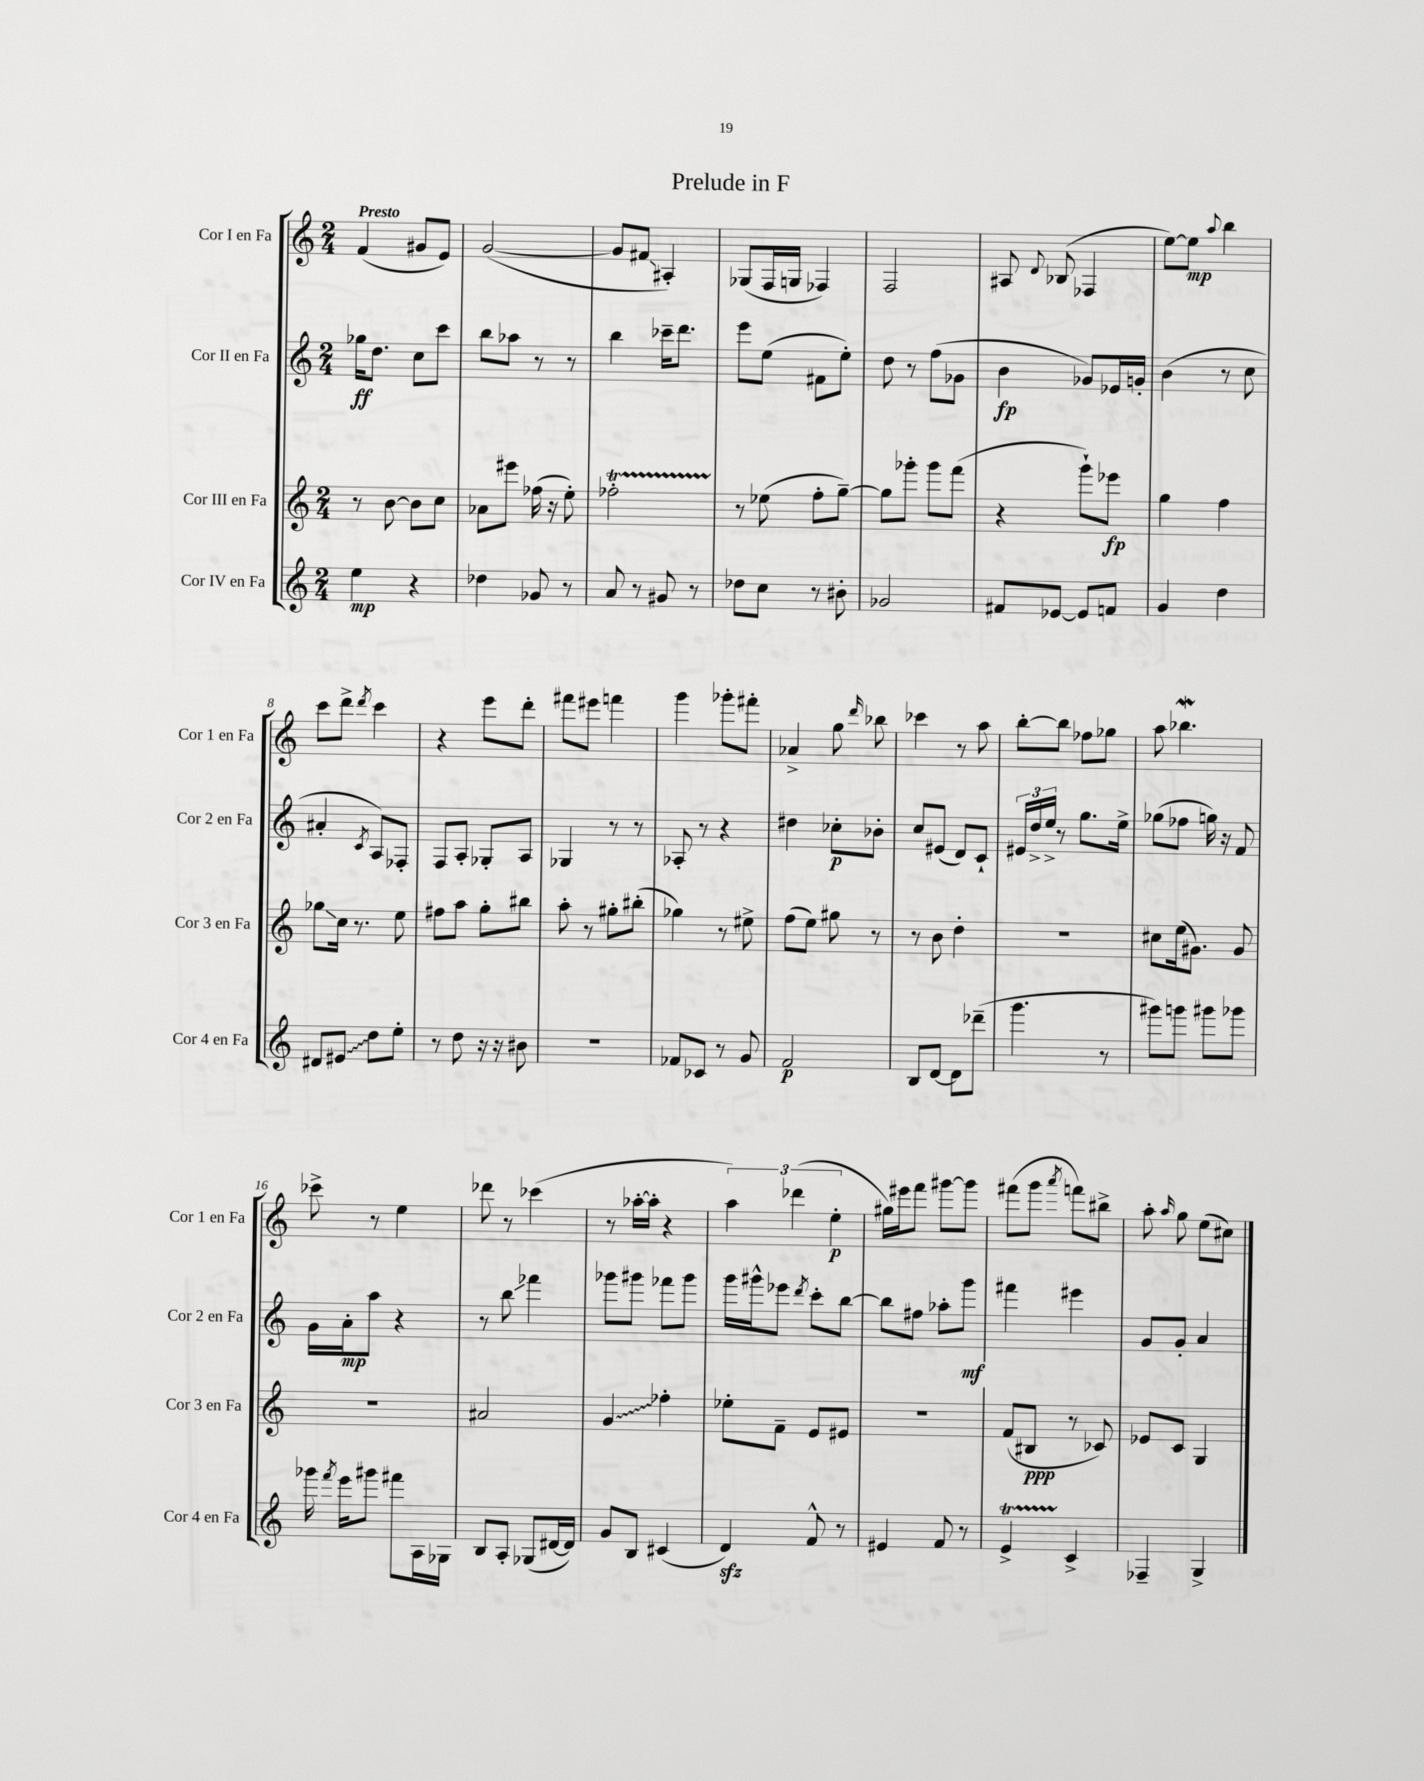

**kern	**kern	**kern	**kern
*staff4	*staff3	*staff2	*staff1
*clefG2	*clefG2	*clefG2	*clefG2
*k[]	*k[]	*k[]	*k[]
*M2/4	*M2/4	*M2/4	*M2/4
4ee	8r	16gg-	(4f
.	.	8.dd	.
.	[8b	.	.
4r	8b]	8cc	8g#
.	8cc	8ccc	8e)
=	=	=	=
4dd-	8a-	8bb	([2g
.	8eee#	8aa-	.
8g-	(16ff-	8r	.
.	16r	.	.
8r	8ee')	8r	.
=	=	=	=
8a	2ff-'	4bb	8g]
8r	.	.	8f#
8g#	.	16ccc-~	4A#')
.	.	8.ddd	.
8r	.	.	.
=	=	=	=
8dd-	8r	8eee	(8G-
8cc	(8ee-	(8ee	16F
.	.	.	16G
8r	8ff'	8f#	4F-)
8b#'	[8gg~)	8ee')	.
=	=	=	=
2g-	8gg]	8dd	2F
.	8ggg-'	8r	.
.	8ggg-	(8ff	.
.	(8fff	8g-	.
=	=	=	=
8f#	4r	4b	8A#
.	.	.	8qqd
[8e-	.	.	(8B-
8e-]	8ggg`)	8g-)	4F-
8f	8eee-	16e-	.
.	.	16g'	.
=	=	=	=
4g	4gg	(4b	[8ee)
.	.	.	8ee]
.	.	.	8qqaa
4dd	4ff	8r	4bb
.	.	8cc	.
=	=	=	=
8d#	8gg-	4a#'	8ccc
8e#	16cc	.	8ddd^
.	8.r	.	.
.	.	8qc	8qddd
8dd	.	8A)	4ccc
8ee'	8ee	8F-'	.
=	=	=	=
8r	8ff#	8F	4r
8dd	8aa	8A'	.
16r	8gg'	8G-'	8eee
16r	.	.	.
8b#	8bb#	8A	8ddd'
=	=	=	=
2r	8aa'	4G-	8fff#
.	8r	.	8eee#
.	8gg#'	8r	4fff
.	(8bb#'	8r	.
=	=	=	=
8f-	4gg-)	8A-'	4ggg
8c-	.	8r	.
8r	8r	4r	8ggg-'
8g	8ee#^	.	8fff#'
=	=	=	=
2f	(8ff	4dd#	4a-^
.	8ee)	.	.
.	8gg#	8cc-'	8gg
.	.	.	16qqddd
.	8r	8b-'	8bb-
=	=	=	=
8B	8r	8cc	4ccc-
[8d	8b	(8e#	.
8d]	4dd'	8d)	8r
(8ddd-~	.	8c`	8aa
=	=	=	=
4.ggg	2r	24e#	[8bb'
.	.	24dd^	.
.	.	24ee^	.
.	.	8r	8bb]
.	.	8.gg	8ff-
8r	.	.	8gg-
.	.	16ee^	.
=	=	=	=
8ggg#)	8cc#	(8gg-	8aa
8ggg	(16ee	8ff-	4.bb-
.	8.g#)	.	.
8ggg#	.	16gg)	.
.	.	16r	.
8ggg-	8g#	8f	.
=	=	=	=
16ggg-	2r	16g	8ccc-^
8qfff	.	.	.
16eee	.	16a'	.
8ggg#	.	8aa	8r
8fff#	.	4r	4ee
16A	.	.	.
16G-	.	.	.
=	=	=	=
8B	2a#	8r	8ddd-
8A'	.	8bb	8r
(8G-	.	4fff-	(4ccc-
[16d#	.	.	.
16d#])	.	.	.
=	=	=	=
8g	4g	8ggg-	8r
8B	.	8ggg#	[16aa-'
.	.	.	16aa-']
(4c#	4ff-'	8fff-	4r
.	.	8ggg#	.
=	=	=	=
4d)	8ee-'	16ggg	6aa)
.	.	16ggg#^^	.
.	8f~	8eee-	.
.	.	.	(6ddd-
.	.	8qddd	.
8f^^	8e	8ccc'	.
.	.	.	6ee'
8r	8e#	[8bb	.
=	=	=	=
4e#	2r	8bb]	16gg#)
.	.	.	16eee#
.	.	8ff#	8fff
8f	.	8aa-'	[8ggg#
8r	.	8ggg	8ggg#]
=	=	=	=
4e^	(8f	4fff#	(8fff#
.	8B#	.	8ggg
.	.	.	8qaaa
4c^	8r	4eee#	8fff)
.	8c-)	.	8bb#^
=	=	=	=
4F-~	8e-	8g	8aa'
.	.	.	16qqaa
.	8c	8g'	8gg
4G^	4G	4a	(8ee
.	.	.	8cc#)
==	==	==	==
*-	*-	*-	*-
